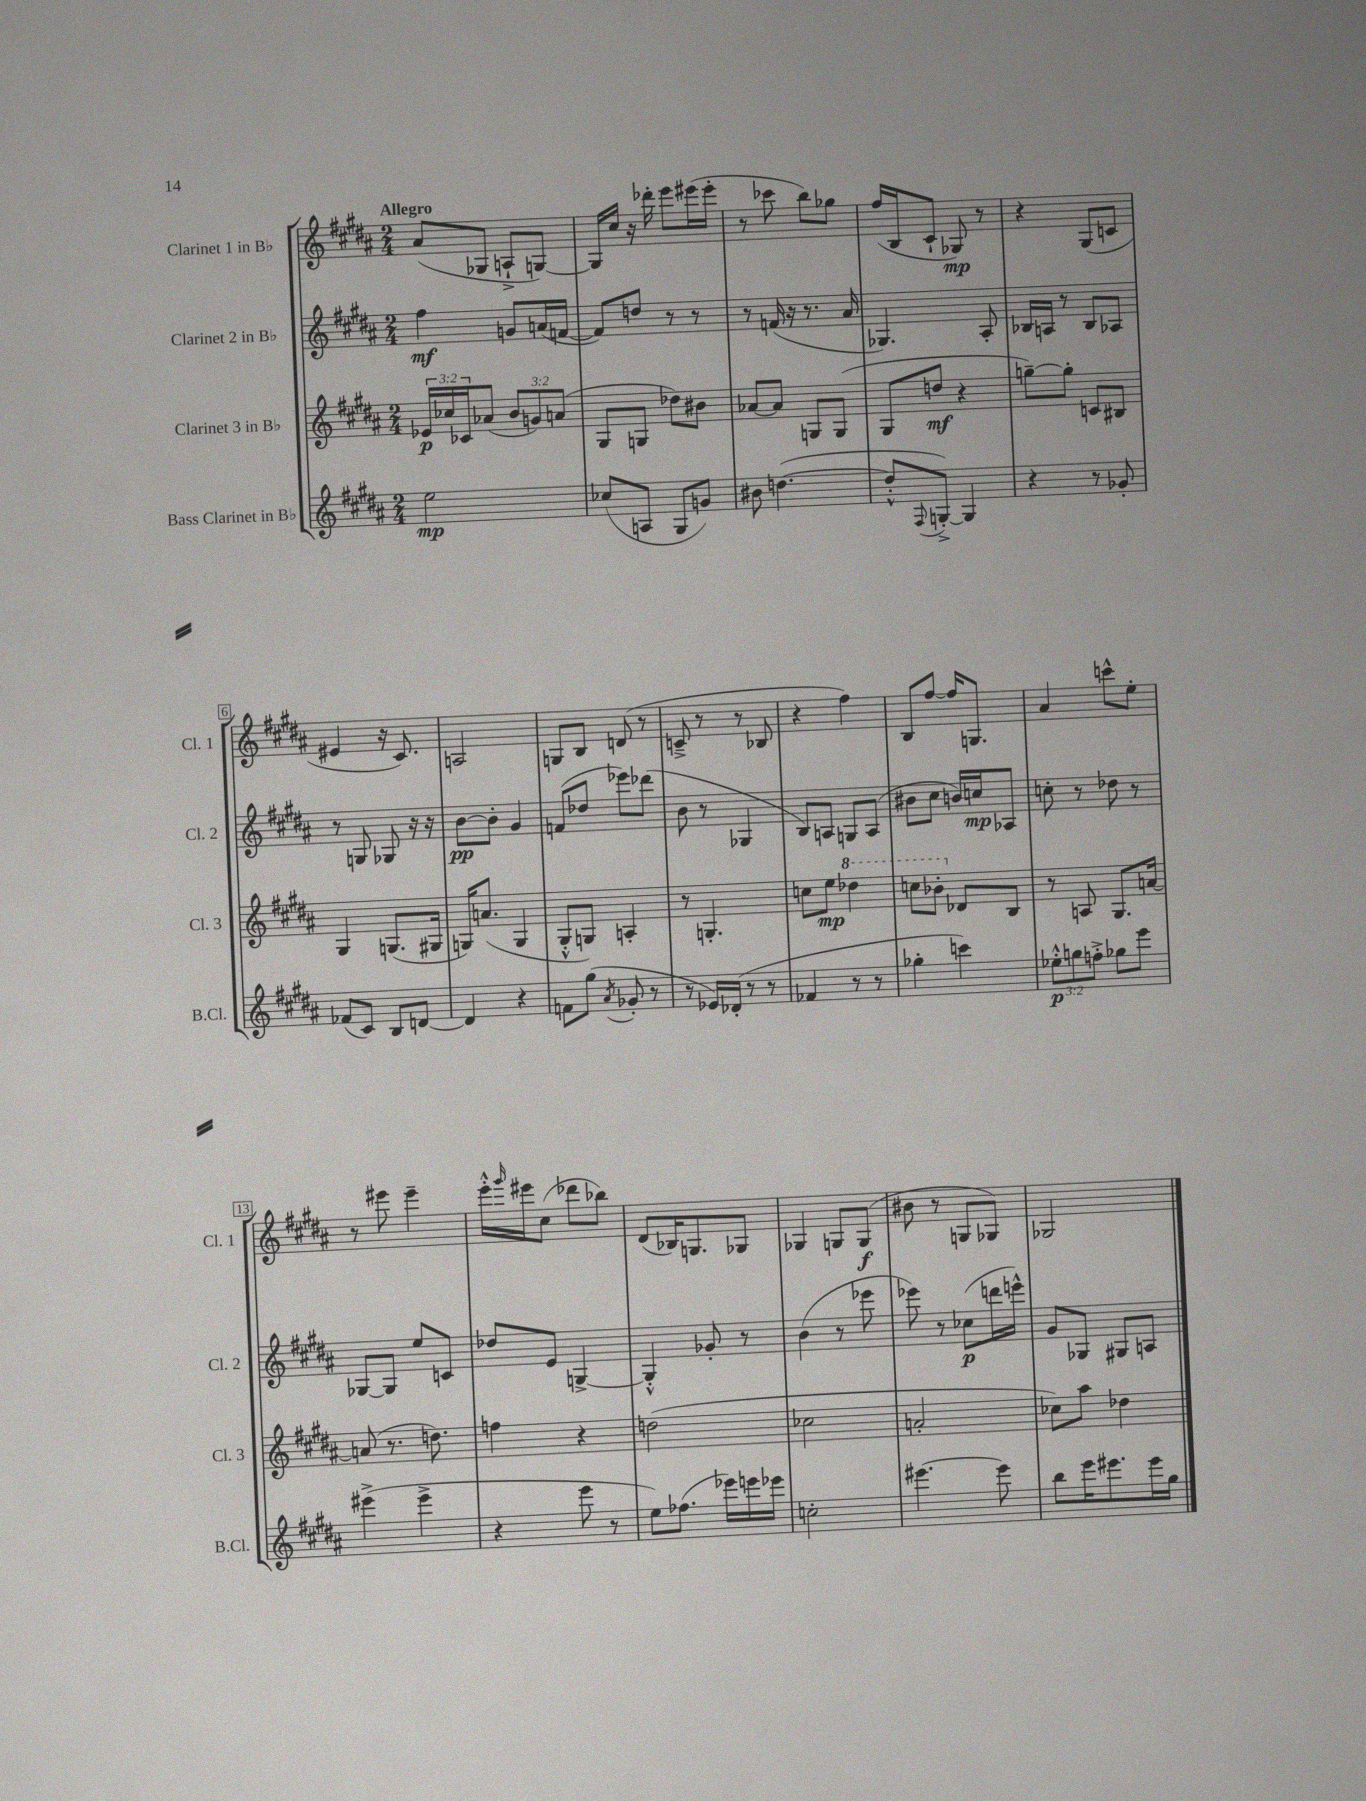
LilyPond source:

<<
\new StaffGroup <<
\new Staff = "s0" \with { instrumentName = "Clarinet 1 in Bb" shortInstrumentName = "Cl. 1" } {
    \clef treble \key b \major \numericTimeSignature \time 2/4 \tempo "Allegro"
    ais'8( ges8 a8-!-> g8~) |
    g16 cis''16 r16 des'''16-. e'''8 eis'''16( eis'''16-. |
    r8 ces'''8 b''8) ges''8 |
    fis''16( b16 cis'8-! ges8\mp) r8 |
    r4 gis8( c'8 |
    eis'4 r16 cis'8.) |
    a2 |
    g8 b8 d'8( r8 |
    c'8---> r8 r8 bes8 |
    r4 fis''4) |
    b8 fis''8~ fis''16 g8. |
    ais'4 c'''8-^ e''8-. |
    r8 eis'''8 eis'''4-- |
    e'''16-.-^ \grace { gis'''16 } eis'''16 cis''8( des'''8 bes''8) |
    dis'8( bes16) g8. ges8 |
    ges4 g8 g8\f( |
    bis'8 r8 g8 ges8) |
    ges2 \bar "|." |
}
\new Staff = "s1" \with { instrumentName = "Clarinet 2 in Bb" shortInstrumentName = "Cl. 2" } {
    \clef treble \key b \major \numericTimeSignature \time 2/4
    fis''4\mf g'8 a'16( f'16~ |
    f'8) d''8 r8 r8 |
    r8 f'16( r16 r8. ais'16 |
    ges4.) ais8-. |
    bes16 a16 r8 bes8 aes8 |
    r8 g8 ges8 r16 r16 |
    b'8~\pp b'8-. gis'4 |
    f'8( des''8 ees'''8) des'''8( |
    b'8 r8 ges4 |
    b8) a8 g8 a8( |
    bis'8 cis''8 b'16) c''16\mp aes8 |
    c''8-. r8 des''8 r8 |
    ges8~ ges8 e''8 c'8 |
    des''8 e'8 g4~-> |
    g4-.-^ ges'8-. r8 |
    b'4( r8 ees'''8 |
    ees'''8) r8 ces''8\p( d'''16 e'''16-^) |
    gis'8 ges8 gis8 a8 \bar "|." |
}
\new Staff = "s2" \with { instrumentName = "Clarinet 3 in Bb" shortInstrumentName = "Cl. 3" } {
    \clef treble \key b \major \numericTimeSignature \time 2/4 \override Staff.TupletNumber.text = #tuplet-number::calc-fraction-text
    \tuplet 3/2 { ees'16\p ces''16 ces'16 } aes'8( \tuplet 3/2 { b'8 g'8) a'8( } |
    gis8 g8 des''8) bis'8 |
    aes'8~ aes'8 g8 g8( |
    gis8 d''8\mf r4 |
    g''8~--) g''8-. c'8 bis8 |
    gis4 g8.( gis16 |
    g16) a'8.( g4 |
    gis8-.-^ g8) a4-. |
    r8 g4.-. |
    c''8 e''8\mp \ottava #1 des'''4 |
    c'''8 bes''8-. \ottava #0 des'8 b8 |
    r8 a8 gis8. a'16~ |
    a'8( r8. d''8.) |
    f''4 r4 |
    d''2( |
    ces''2 |
    a'2-. |
    ces''8) ais''8 des''4 \bar "|." |
}
\new Staff = "s3" \with { instrumentName = "Bass Clarinet in Bb" shortInstrumentName = "B.Cl." } {
    \clef treble \key b \major \numericTimeSignature \time 2/4 \override Staff.TupletNumber.text = #tuplet-number::calc-fraction-text
    e''2\mp |
    ces''8( a8 gis8 g'8) |
    bis'8 d''4.~( |
    d''8-.-^ \appoggiatura { fis8 } g8~-.->) g4 |
    r4 r8 ges'8-. |
    fes'8( cis'8) b8 d'8~ |
    d'4 r4 |
    f'8 gis''8( \acciaccatura { ais'8 } ges'8-. r8 |
    r8 ees'16) des'16-.( r8 r8 |
    fes'4 r8 r8 |
    ges''4-. c'''4) |
    \tuplet 3/2 { ees''8-.-^\p g''8 f''8-.-> } ges''8 e'''8 |
    eis'''4->( eis'''4-> |
    r4 e'''8 r8 |
    e''8) fes''8.( ees'''16) e'''16 ees'''16 |
    c''2-. |
    eis'''4.~ eis'''8 |
    b''8 e'''16 eis'''8. eis'''16 gis''16 \bar "|." |
}
>>
>>
\layout { \context { \Score \override BarNumber.stencil = #(make-stencil-boxer 0.1 0.3 ly:text-interface::print) } }
